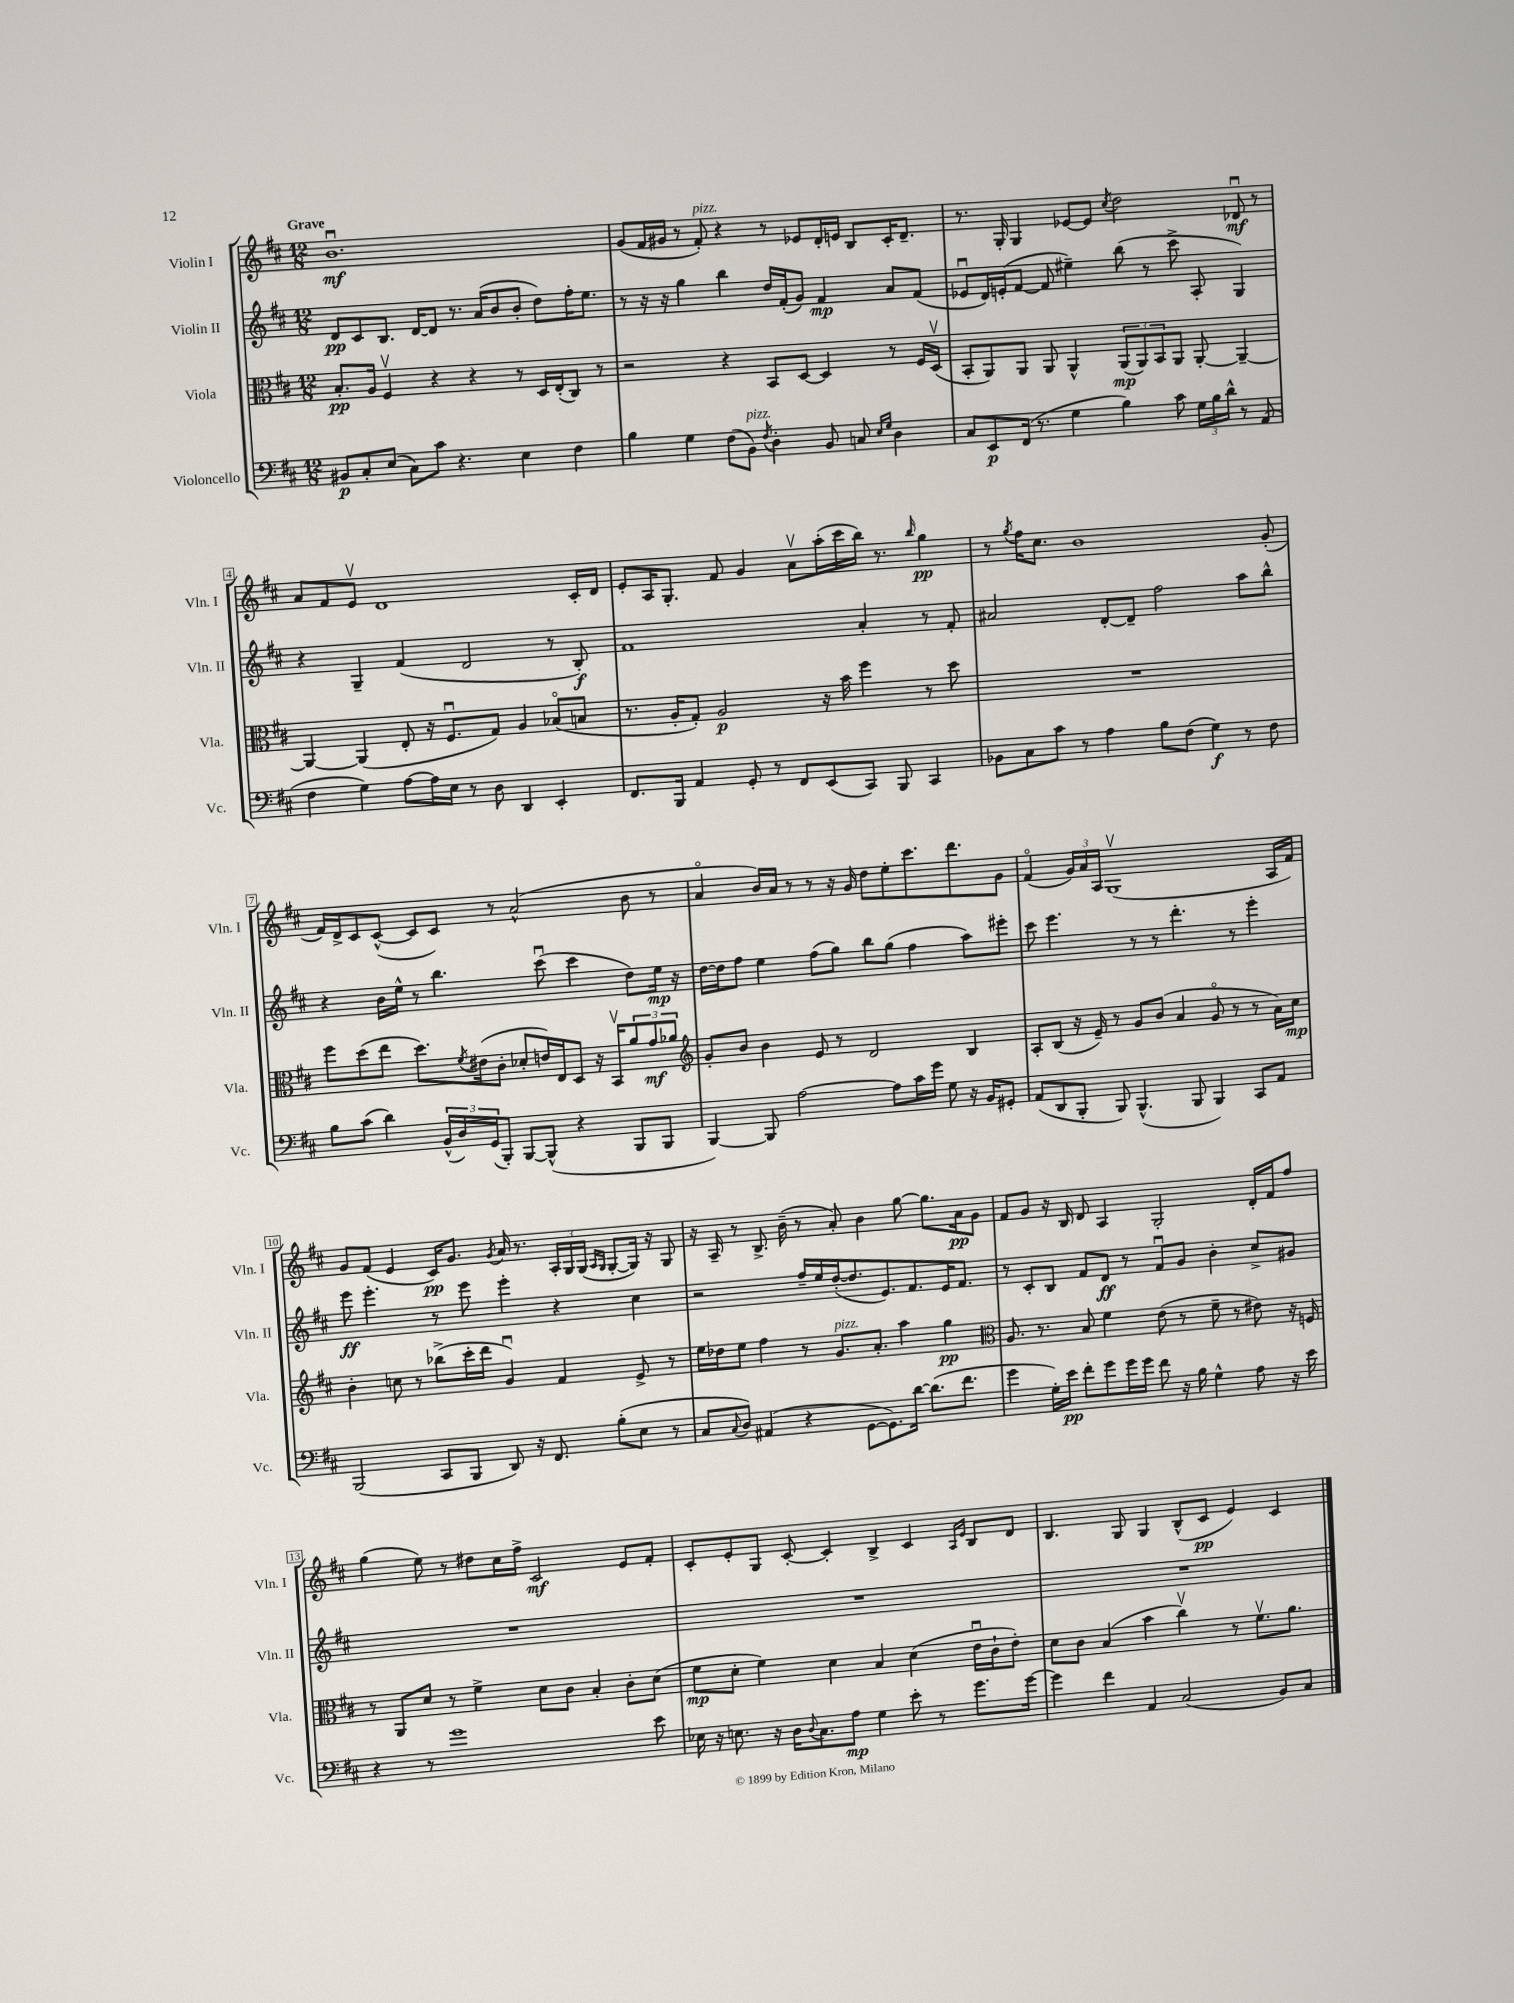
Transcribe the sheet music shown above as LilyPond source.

<<
\new StaffGroup <<
\new Staff = "s0" \with { instrumentName = "Violin I" shortInstrumentName = "Vln. I" } {
    \clef treble \key d \major \numericTimeSignature \time 12/8 \tempo "Grave"
    b'1.\downbow\mf |
    g'8( fis'16 gis'16 r8 fis'8-.^\markup { \italic "pizz." }) r4 r8 ees'8 d'16-. e'16 b8 cis'16-. d'8.-- |
    r8. g16-. g4 ees'8~ ees'8 \acciaccatura { cis''8 } d''2 des'8\downbow\mf r8 |
    a'8 fis'8 e'8\upbow d'1 cis'16-. d'16 |
    e'8-. a16 g8.-. fis'8 g'4 a'8\upbow a''16-.( cis'''16 b''16) r8. \grace { b''16 } g''4\pp |
    r8 \acciaccatura { g''8 } fis''16 cis''8. b'1 g'8-.( |
    fis'16) d'16-> cis'8 cis'8~-^( cis'8 cis'8) r8 a'2-^( b'8 r8 |
    a'4\flageolet b'16) a'16 r8 r8 r16 g'16 d''8 e''8-. cis'''8. d'''8. g'8 |
    fis'4\flageolet( \tuplet 3/2 { g'16) a'16 a16 } g1\upbow( a16 fis'16) |
    g'8 fis'8( e'4 cis'16\pp) g'8. \acciaccatura { g'8 } a'16 r8. \tuplet 3/2 { a16-. g16 g16( } \grace { a16 g16 } g8~-. g16) r16 g8 |
    r16 a16-- r8 b8.-> b'16--( r8 a'8-.) b'4 g''8~ g''8. a'16\pp g'8 |
    fis'8 g'8 r16 b16 d'8 a4 g2-. d'16-. fis'16 fis''8 |
    g''4( e''8) r8 dis''8 cis''16 fis''16-> cis'2\mf e'8 fis'8-. |
    cis'8-. e'8-. g8 cis'8~-. cis'4-. b4-> cis'4 \grace { a16 e'16 } b8 d'8 |
    b4. g8 g4 b8-^( cis'8\pp e'4) cis'4 \bar "|." |
}
\new Staff = "s1" \with { instrumentName = "Violin II" shortInstrumentName = "Vln. II" } {
    \clef treble \key d \major \numericTimeSignature \time 12/8
    d'8\pp cis'8 b8. d'16~ d'8 r8. a'16( b'8 b'8-. d''8) fis''16-. e''8. |
    r8 r16 r16 g''4 b''4 d''16 fis'16-.( g'8) fis'4\mp a'8 fis'8( |
    ees'8\downbow d'16) e'16-.( fis'8~ fis'8 eis''4--) b''8( r8 cis'''8-> a8-. g4) |
    r4 g4-- fis'4( d'2 r8 b8-.\f) |
    fis'1 a'4-. r8 fis'8-. |
    ais'2 d'8~-. d'8-- fis''2 a''8 b''8-^ |
    r4 b'16 e''16-^ r8 b''4. cis'''8\downbow( cis'''4 d''8) e''16\mp r16 |
    d''16~ d''16 fis''8 e''4 fis''8( g''8) b''8 g''8( fis''4 a''8) eis'''8-. |
    cis'''8 e'''4. r8 r8 d'''4.-. r8 e'''4-. |
    e'''8\ff e'''4.-. r8 e'''8 e'''4-. r4 cis''4 |
    r2 fis''16-- e''16 d''16~-.( d''8. e'8.) fis'8. e'16 fis'8. |
    r8 cis'8-. b8 fis'8 d'8\ff r8 fis'8\downbow g'8 b'4-. cis''8-> gis'8 |
    R1. |
    R1. |
    R1. \bar "|." |
}
\new Staff = "s2" \with { instrumentName = "Viola" shortInstrumentName = "Vla." } {
    \clef alto \key d \major \numericTimeSignature \time 12/8
    b8.-.\pp a16 fis4\upbow r4 r4 r8 d16 e16-.( cis8) r8 |
    r2 r4 b,8 d8~ d4 r8 fis16 d16\upbow( |
    b,8-. a,8) a,8 a,8 a,4-^ \tuplet 3/2 { a,8\mp( a,8) b,8 } a,8 a,8~-. a,4~-- |
    a,4~ a,4( e8-. r16 fis8.\downbow g8) a4 bes8\flageolet( b8 |
    r8. a16-. g8-.) a2\p r16 b'16 fis''4 r8 d''8 |
    R1. |
    fis''8 d''8( e''8 d''8.) \acciaccatura { fis'8 } eis'16( cis'8-. des'8-. e'16) e16 d8 r16 b,16\upbow \tuplet 3/2 { a'8 g'8\mf aes'8 } |
    \clef treble g'8-. b'8 b'4 e'8 r8 d'2 b4 |
    a8-. b8( r16 e'16--) r8 g'8 b'8( a'4 g'8\flageolet r8 r8 a'16) cis''16\mp |
    b'4-. c''8 r8 bes''8->( cis'''16-. d'''16 g'4\downbow) fis'4 e'8-> r8 |
    e''16 des''16 e''8 fis''4 r8 g'8.^\markup { \italic "pizz." } a'8.-. a''4 g''4\pp |
    \clef alto a8. r8. b8 fis'4 e'8( r8 fis'8-- r8 eis'8) r16 f16 |
    r8 a,8 d'8 r8 fis'4-> d'8 cis'8 b4-. cis'8-. d'8( |
    fis'8\mp d'8-. fis'4) d'4 b4 d'4( e'16\downbow cis'16-! e'8-.) |
    d'8 cis'8 b4( b'4 cis''4\upbow) r8 fis'8.\upbow a'8. \bar "|." |
}
\new Staff = "s3" \with { instrumentName = "Violoncello" shortInstrumentName = "Vc." } {
    \clef bass \key d \major \numericTimeSignature \time 12/8
    bis,8\p cis8-. e8( cis8) cis'8 r4. e4 fis4 |
    b4 g4 fis8( b,8^\markup { \italic "pizz." }) \acciaccatura { fis8 } d4-. b,8 c8 \grace { e16 g16 } d4 |
    cis8 e,8\p fis,16( r8. g4 b4) cis'8 \tuplet 3/2 { g16 b16 d'16-^ } r8 a,8( |
    fis4 g4) a8~ a16 e16 r8 d8 d,4 e,4-. |
    fis,8. b,,16 a,4 g,8-. r8 fis,8 e,8( cis,8) b,,8 cis,4 |
    bes,8 cis8 cis'8 r8 a4 b8 fis8( g4\f) r8 fis8 |
    b8 cis'8( d'4) \tuplet 3/2 { b,16-^( d16) g,16( } b,,8-.) b,,8~ b,,8-^( r4 b,,8 b,,8 |
    b,,4~) b,,8 a2~ a8 cis'16 g'16 g8 r16 b,16 gis,8-. |
    a,8( d,8 b,,8-. b,,8) b,,4.-^( b,,8 b,,4) cis,8 a,8 |
    b,,2( cis,8 b,,8 d,8) r16 fis,8. b8-.( e8 r8 |
    cis8 \appoggiatura { cis8 } d8) ais,4( r4 g,8~ g,8.) d'16~ d'8.( fis'8. |
    g'4 g16-.) e'16\pp fis'8-. g'8 g'16 g'16 fis'8 r16 b16 g4-^ a8 r16 e'16 |
    r4 r8 g'1 e'8 |
    ees16 r16 e8. r16 d16 \appoggiatura { d8 } cis8. a8\mp g4 e'8-. r8 g'8. g'16~ |
    g'4 fis'4 a,4 cis2( b,8) cis8 \bar "|." |
}
>>
>>
\layout { \context { \Score \override BarNumber.stencil = #(make-stencil-boxer 0.1 0.3 ly:text-interface::print) } }
